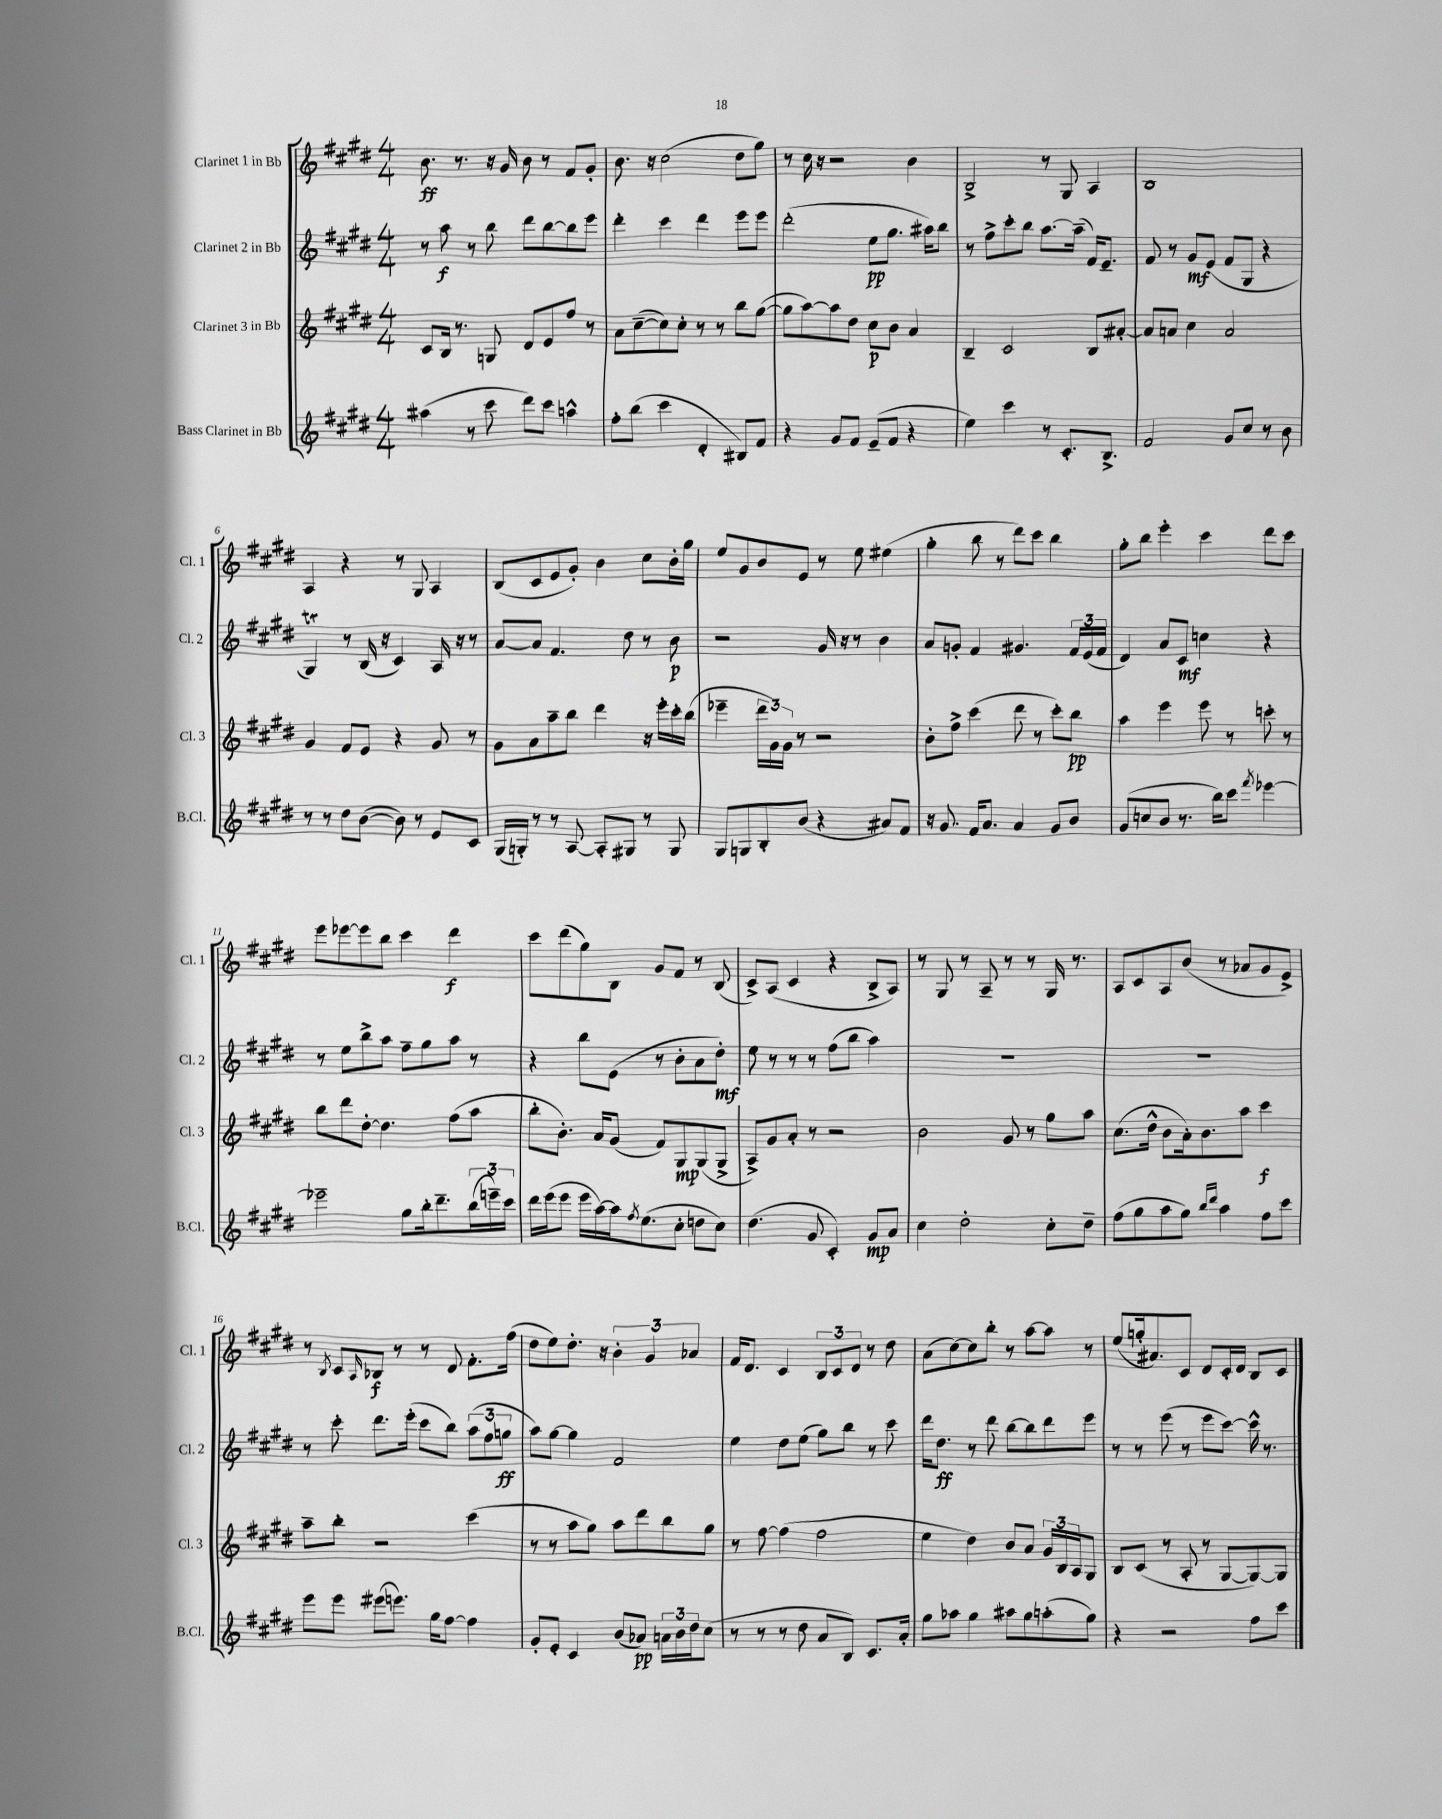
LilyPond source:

<<
\new StaffGroup <<
\new Staff = "s0" \with { instrumentName = "Clarinet 1 in Bb" shortInstrumentName = "Cl. 1" } {
    \clef treble \key e \major \numericTimeSignature \time 4/4
    b'8.\ff r8. r16 gis'16 b'8 r8 fis'8 gis'8-. |
    b'8. r16 cis''2( dis''8 gis''8) |
    r8 cis''16 r16 r2 b'4 |
    b2-> r8 gis8 a4 |
    b1 |
    a4 r4 r8 gis8 a4 |
    b8( cis'8 e'8 gis'8-.) b'4 cis''8 b'16-. gis''16 |
    e''8 gis'8 b'8 e'8 r8 e''8 eis''4( |
    gis''4-. b''8 r8 dis'''8) cis'''8 b''4 |
    gis''8-. b''8 e'''4-. cis'''4 dis'''8 cis'''8 |
    e'''8 ees'''8~ ees'''8 b''8 cis'''4 dis'''4\f |
    cis'''8 dis'''8( gis''8) b8 gis'8 fis'8 r8 b8( |
    cis'8->) a8( cis'4 r4 b8-> a8) |
    r8 gis8 r8 a8-- r8 r8 gis16 r8. |
    a8 cis'8 a8 b'8( r8 aes'8 gis'8 e'8->) |
    r8 \acciaccatura { b8 } cis'8 \grace { a16 } bes8\f r8 r8 dis'8 fis'8.-. fis''16( |
    dis''8 e''8) dis''8.-. r16 \tuplet 3/2 { b'4-. gis'4 aes'4 } |
    fis'16 dis'8. cis'4 \tuplet 3/2 { b8 cis'8 dis'8 } r8 dis''8 |
    a'8( cis''8~) cis''8 b''8-. r8 a''8~ a''8 r8 |
    e''8( g''16-. ais'8.) cis'8 dis'8 cis'16-. dis'16 b8 cis'8 \bar "|." |
}
\new Staff = "s1" \with { instrumentName = "Clarinet 2 in Bb" shortInstrumentName = "Cl. 2" } {
    \clef treble \key e \major \numericTimeSignature \time 4/4
    r8 a''8\f r8 b''8 dis'''8 b''8~ b''8 e'''8 |
    dis'''4-. cis'''4 dis'''4 e'''8 e'''8 |
    dis'''2-.( e''8\pp gis''8. ais''16) b''8 |
    r8 fis''8-> cis'''8-. b''8 a''8.~ a''16--( fis'16) e'8.-- |
    fis'8 r8 gis'8\mf e'8( fis'8 gis8 r4 |
    gis4\trill) r8 b16( r16 cis'4) a16 r16 r8 |
    a'8~ a'8 fis'4. dis''8 r8 b'8\p |
    r2 gis'16 r16 r8 b'4 |
    a'8 g'8-. fis'4 gis'4. \tuplet 3/2 { fis'16 e'16( fis'16 } |
    dis'4) a'8 cis'8\mf c''4 r4 |
    r8 e''8 b''8-> a''8 fis''8-- gis''8 a''8 r8 |
    r4 b''8 e'8( r8 b'8-. a'8 dis''8-.\mf) |
    e''8 r8 r8 r8 fis''8( b''8 a''4) |
    R1 |
    R1 |
    r8 cis'''8-. dis'''8. e'''16-.( cis'''8 b''8) \tuplet 3/2 { a''8( fis''8 g''8\ff } |
    a''8) gis''8~ gis''4 fis'2 |
    e''4 dis''8 e''8( gis''8) b''8 r8 cis'''8 |
    dis'''16 dis''8.\ff r8 dis'''8 b''8~ b''8 dis'''8 e'''8 |
    r8 r8 e'''8( r8 e'''8 cis'''8~) cis'''16-^ r8. \bar "|." |
}
\new Staff = "s2" \with { instrumentName = "Clarinet 3 in Bb" shortInstrumentName = "Cl. 3" } {
    \clef treble \key e \major \numericTimeSignature \time 4/4
    cis'8 b16 r8. g8 dis'8 e'8 fis''8 r8 |
    a'8 cis''8~--( cis''8) cis''8-. r8 r8 b''8 gis''8~( |
    gis''8 a''8~) a''8 dis''8 cis''8\p b'8 a'4 |
    b4-- cis'2 b8 ais'8~-. |
    ais'8 a'8 cis''4 a'2 |
    gis'4 fis'8 e'8 r4 gis'8 r8 |
    gis'8 a'8 a''8-- b''8 dis'''4 r16 e'''16-. cis'''16-. b''16( |
    ees'''4-- \tuplet 3/2 { dis'''16 gis'16) gis'16 } r8 r2 |
    b'8-. fis''8-> cis'''4( dis'''8 r8 cis'''8-.) b''8\pp |
    a''4 e'''4 e'''8 r8 c'''8-. r8 |
    b''8 dis'''8 dis''8~-. dis''4. fis''8( a''8 |
    b''8-. b'8.-.) a'16 gis'8( fis'8) gis8\mp gis8( gis8-> |
    a8->) gis'8 a'8-. r8 r2 |
    b'2 gis'8 r8 gis''8 a''8 |
    cis''8.( dis''16-^ b'8 a'16-.) b'8. a''8 cis'''4\f |
    a''8-- b''8-. r2 cis'''4( |
    r8 r8 a''8 gis''8) a''8 dis'''8 b''8 gis''8 |
    r8 fis''8~ fis''4( fis''2 |
    e''4 dis''4) b'8 a'8 \tuplet 3/2 { gis'16 b16 a16 } gis8 |
    b8 cis'8( r8 a8-. r8 gis8~ gis8~) gis8 \bar "|." |
}
\new Staff = "s3" \with { instrumentName = "Bass Clarinet in Bb" shortInstrumentName = "B.Cl." } {
    \clef treble \key e \major \numericTimeSignature \time 4/4
    ais''4( r8 cis'''8 dis'''8) cis'''8 a''4-^ |
    fis''8-. b''8( cis'''4 dis'4-. bis8) fis'8 |
    r4 gis'8 fis'8 e'8--( fis'8 r4 |
    e''4) cis'''4 r8 cis'8.-. b8.-> |
    fis'2 gis'8 cis''8 r8 b'8 |
    r8 r8 dis''8 b'8~( b'8) r8 e'8 cis'8 |
    gis16( g16-.) r8 r8 a8~ a8-. gis8 r8 gis8 |
    gis8 g8 b8-. b'8( r4 ais'8) fis'8 |
    r16 gis'8. fis'16 a'8. a'4 gis'8 b'8 |
    gis'8( c''8 b'8 r8. b''16) cis'''8 \acciaccatura { fis'''8 } ees'''4~ |
    ees'''2-- gis''8 b''16-. dis'''8.-- \tuplet 3/2 { b''16( e'''16--) cis'''16 } |
    dis'''16 e'''16( e'''8 e'''16 a''16~) a''16 \acciaccatura { fis''8 } e''8.( cis''8-. d''8 cis''8) |
    dis''4.( gis'8 cis'4-.) gis'8\mp a'8 |
    cis''4 dis''2-. cis''8-. dis''8-- |
    fis''8( gis''8 a''8 gis''8) \grace { b''16 dis'''16 } a''4 fis''8 cis'''8 |
    e'''8 e'''8 eis'''8( e'''8.) gis''16 fis''8~ fis''4 |
    gis'8-. e'8-. cis'4 b'8( aes'8\pp) \tuplet 3/2 { a'16 b'16 dis''16 } cis''8( |
    r8 r8 r8 dis''8 a'8 b8) cis'8. a'16-. |
    gis''8 aes''8 gis''4 ais''8 gis''8 a''8-.( gis''8) |
    r4 r2 fis''8 cis'''8 \bar "|." |
}
>>
>>
